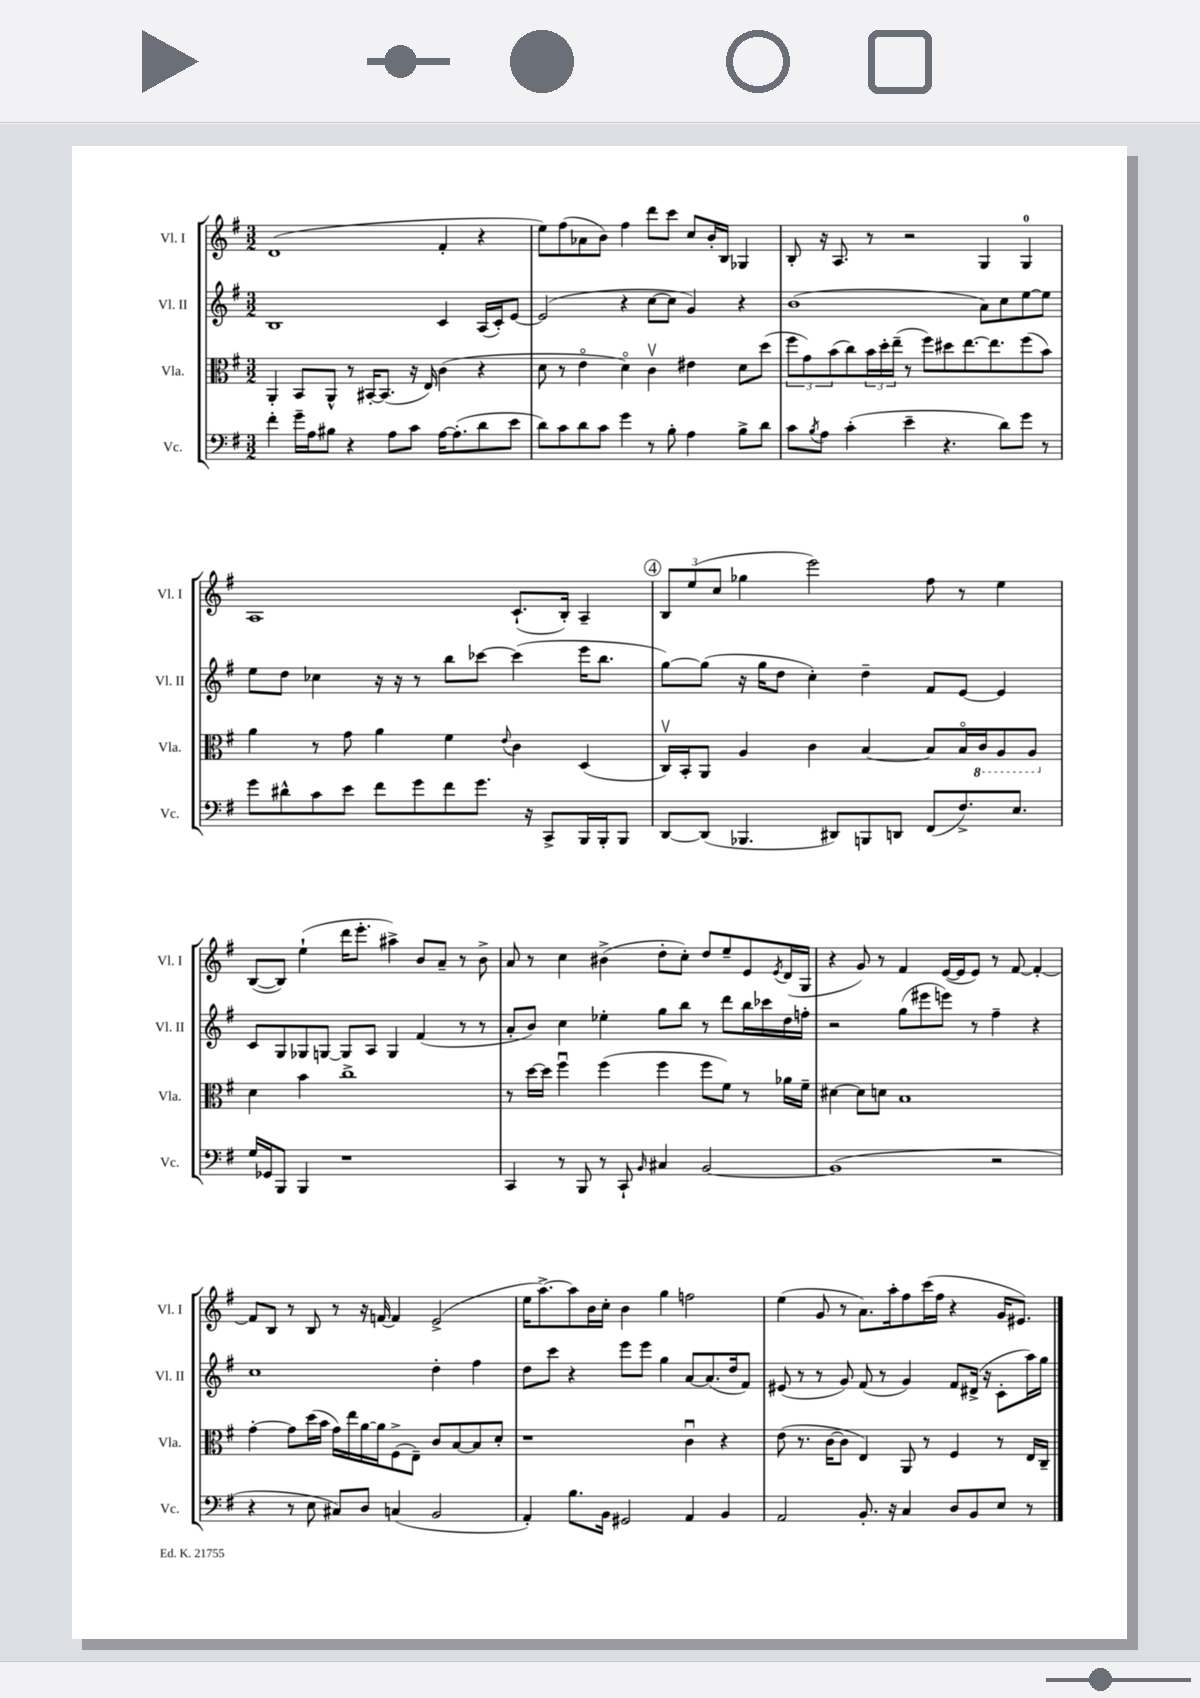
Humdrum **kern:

**kern	**kern	**kern	**kern
*part4	*part3	*part2	*part1
*staff4	*staff3	*staff2	*staff1
*I"Vc.	*I"Vla.	*I"Vl. II	*I"Vl. I
*I'Vc.	*I'Vla.	*I'Vl. II	*I'Vl. I
*clefF4	*clefC3	*clefG2	*clefG2
*k[f#]	*k[f#]	*k[f#]	*k[f#]
*M3/2	*M3/2	*M3/2	*M3/2
=38	=38	=38	=38
4f#'\	4AA'/	1B	(1d
16g~\LL	8BB/L	.	.
16A\J	.	.	.
8B#X\J	8AA^^/J	.	.
4r	8r	.	.
.	[16BB#X'/KL	.	.
.	(8.BB#/J]	.	.
8A\L	.	.	.
8c\J	16r	.	.
.	16E/)	.	.
[16A\KL	(4c\	4c/	4f#'/
(8.A'\]	.	.	.
8d\	4r	(16A/LL	4r
.	.	16c'/J)	.
8e\J	.	[8e/J	.
=39	=39	=39	=39
8d\L)	8d\	(2e/]	8ee\L)
8c\	8r	.	(8ff#\
8d\	4e\	.	8a-X\
8c\J	.	.	8b\J)
4g\	4d\)	4r	4ff#\
8r	4cv\	[8cc\L	8ddd\L
8B'\	.	8cc\J]	8ccc\J
4A\	4e#X\	4g/)	8cc/L
.	.	.	16b'/L
.	.	.	16B/JJ
8B^\L	8d\L	4r	4G-X/
8d\J	(8dd\J	.	.
=40	=40	=40	=40
8c\L	12ff#\L	(1b	8B'/
.	12g\)	.	.
8qB/	.	.	.
8A\J	.	.	16r
.	(12b\	.	.
.	.	.	8.A/
(4c'\	8cc\)	.	.
.	24b\L	.	8r
.	24dd'\	.	.
.	(24ee~\JJ	.	.
4e~\	8r	.	2r
.	8ff#\L)	.	.
4.r	8dd#X\	.	.
.	[8.ee\	.	.
.	.	8a\L)	4G/
.	8.ee\]	.	.
8d\L)	.	8cc\	.
8g\J	(8ff#\	[8ee\	4G/
8r	8b\J)	8ee\J]	.
!!LO:LB:g=z
=41	=41	=41	=41
8g\L	4a\	8ee\L	1A
8d#X^^\	.	8dd\J	.
8c\	8r	4cc-X\	.
8e\J	8g\	.	.
8f#\L	4a\	16r	.
.	.	16r	.
8g\	.	8r	.
8f#\	4f#\	8bb\L	.
8.g\J	.	[8ccc-X\J	.
.	8qqe/	.	.
.	4c\	(4ccc-\]	(8.c`/L
16r	.	.	.
8CC^/L	.	.	.
.	.	.	16B'/Jk)
16BBB/L	(4D/	16eee\KL	4A~/
16BBB'/J	.	8.bb\J	.
8BBB/J	.	.	.
!!LO:REH:place=s1:t=4
=42	=42	=42	=42
[8DD/L	16Cv/LL)	[8gg\L)	12B/L
.	16BB'/J	.	.
.	.	.	(12ee/
(8DD/J]	8AA/J	(8gg\J]	.
.	.	.	12cc/J
4.BBB-X/	4A/	16r	4gg-X\
.	.	16gg\KL	.
.	.	8dd\J	.
.	4c\	4cc'\)	2eee\)
8DD#X/L)	.	.	.
8BBBn/	[4B/	4dd~\	.
8DDn/J	.	.	.
(8FF#/L	8B/L]	8f#/L	8ff#\
8.F#^/)	16B/L	[8e/J	8r
*	*8ba	*	*
.	16C/J	.	.
.	8AA/	4e/]	4ee\
8.E/J	.	.	.
.	8AA/J	.	.
!!LO:LB:g=z
=43	=43	=43	=43
*	*X8ba	*	*
16G/LL	4d\	8c/L	([8B/L
16GG-X/J	.	.	.
8BBB/J	.	8G/	8B/J])
4BBB/	4b\	8G-X/	(4ee`\
.	.	[8Gn/J	.
1r	1cc^	8G/L]	16ddd\KL
.	.	.	8.eee'\J
.	.	8A/J	.
.	.	4G/	4aa#X^\)
.	.	(4f#/	8b/L
.	.	.	8a~/J
.	.	8r	8r
.	.	8r	8b^\
=44	=44	=44	=44
4CC/	8r	8a'/L	8a/
.	[16dd\LL	8b/J)	8r
.	16dd\JJ]	.	.
8r	4ff#u\	4cc\	4cc\
8BBB/	.	.	.
8r	(4ff#\	4ee-X'\	(4b#X^\
8CC`/	.	.	.
16qqBB/	.	.	.
4C#X/	4ff#\	8gg\L	8dd'\L
.	.	8bb\J	8cc'\J)
[2BB/	8ff#\L	8r	8dd/L
.	8f#\J)	8ddd\L	8ee~/
.	8r	16bb\L	8e/
.	.	16ccc-X\	.
.	.	.	8qe/
.	16a-X\LL	16dd\	(16d/L
.	16f#~\JJ	16ffn'\JJ	16G/JJ
=45	=45	=45	=45
(1BB]	[4d#X\	2r	4r
.	8d#\L]	.	8g/)
.	8dn\J	.	8r
.	1B	(8gg\L	4f#/
.	.	8eee#X\	.
.	.	8eeen\J)	([16e/LL
.	.	.	16e/J]
.	.	8r	8e/J)
2r	.	4ff#~\	8r
.	.	.	[8f#/
.	.	4r	4f#'/_
!!LO:LB:g=z
=46	=46	=46	=46
4r	[4g'\	1cc	8f#/L]
.	.	.	8B/J
8r	8g\L]	.	8r
8E\	(16dd\L	.	8B/
.	16b\JJ	.	.
8C#X/L)	16g\LL)	.	8r
.	16ee\	.	.
8D/J	[16a\	.	16r
.	16a\J]	.	[16fn/
(4Cn/	(8F#^\	.	4f/]
.	8E~\J)	.	.
2BB/	8c/L	4dd'\	(2e^/
.	[8B/	.	.
.	8B/]	4ff#\	.
.	8d'/J	.	.
=47	=47	=47	=47
4AA'/)	1r	8dd\L	16ee\KL
.	.	.	[8.aa^\)
.	.	8ccc\J	.
8.B\L	.	4r	8aa\]
.	.	.	16b\L
16BB\Jk	.	.	16cc'\JJ
2GG#X/	.	8eee\L	4b\
.	.	8eee\J	.
.	.	4gg\	4gg\
4AA/	4cu\	[8a/L	2ffn\
.	.	(8.a/]	.
4BB/	4r	.	.
.	.	16dd/k	.
.	.	8f#/J)	.
=48	=48	=48	=48
2AA/	(8e\	(8e#X/	(4ee\
.	8.r	8r	.
.	.	8r	8g/
.	[16c\KL	.	.
.	8c\J]	8g/)	8r
8.BB'/	4E/)	(8f#/	8.a\L)
.	.	8r	.
16r	.	.	16aa'\k
4C/	8AA/	4g/)	8ff#\
.	8r	.	(16ccc\L
.	.	.	16ff#\JJ
8D/L	4F#/	8f#/L	4r
8BB/	.	(16d#X^/Jk	.
.	.	16r	.
8E/J	8r	8c'\L	16g/KL
.	.	.	8.e#X/J)
8r	16E/LL	16aa\L)	.
.	16C~/JJ	16gg\JJ	.
==	==	==	==
*-	*-	*-	*-
